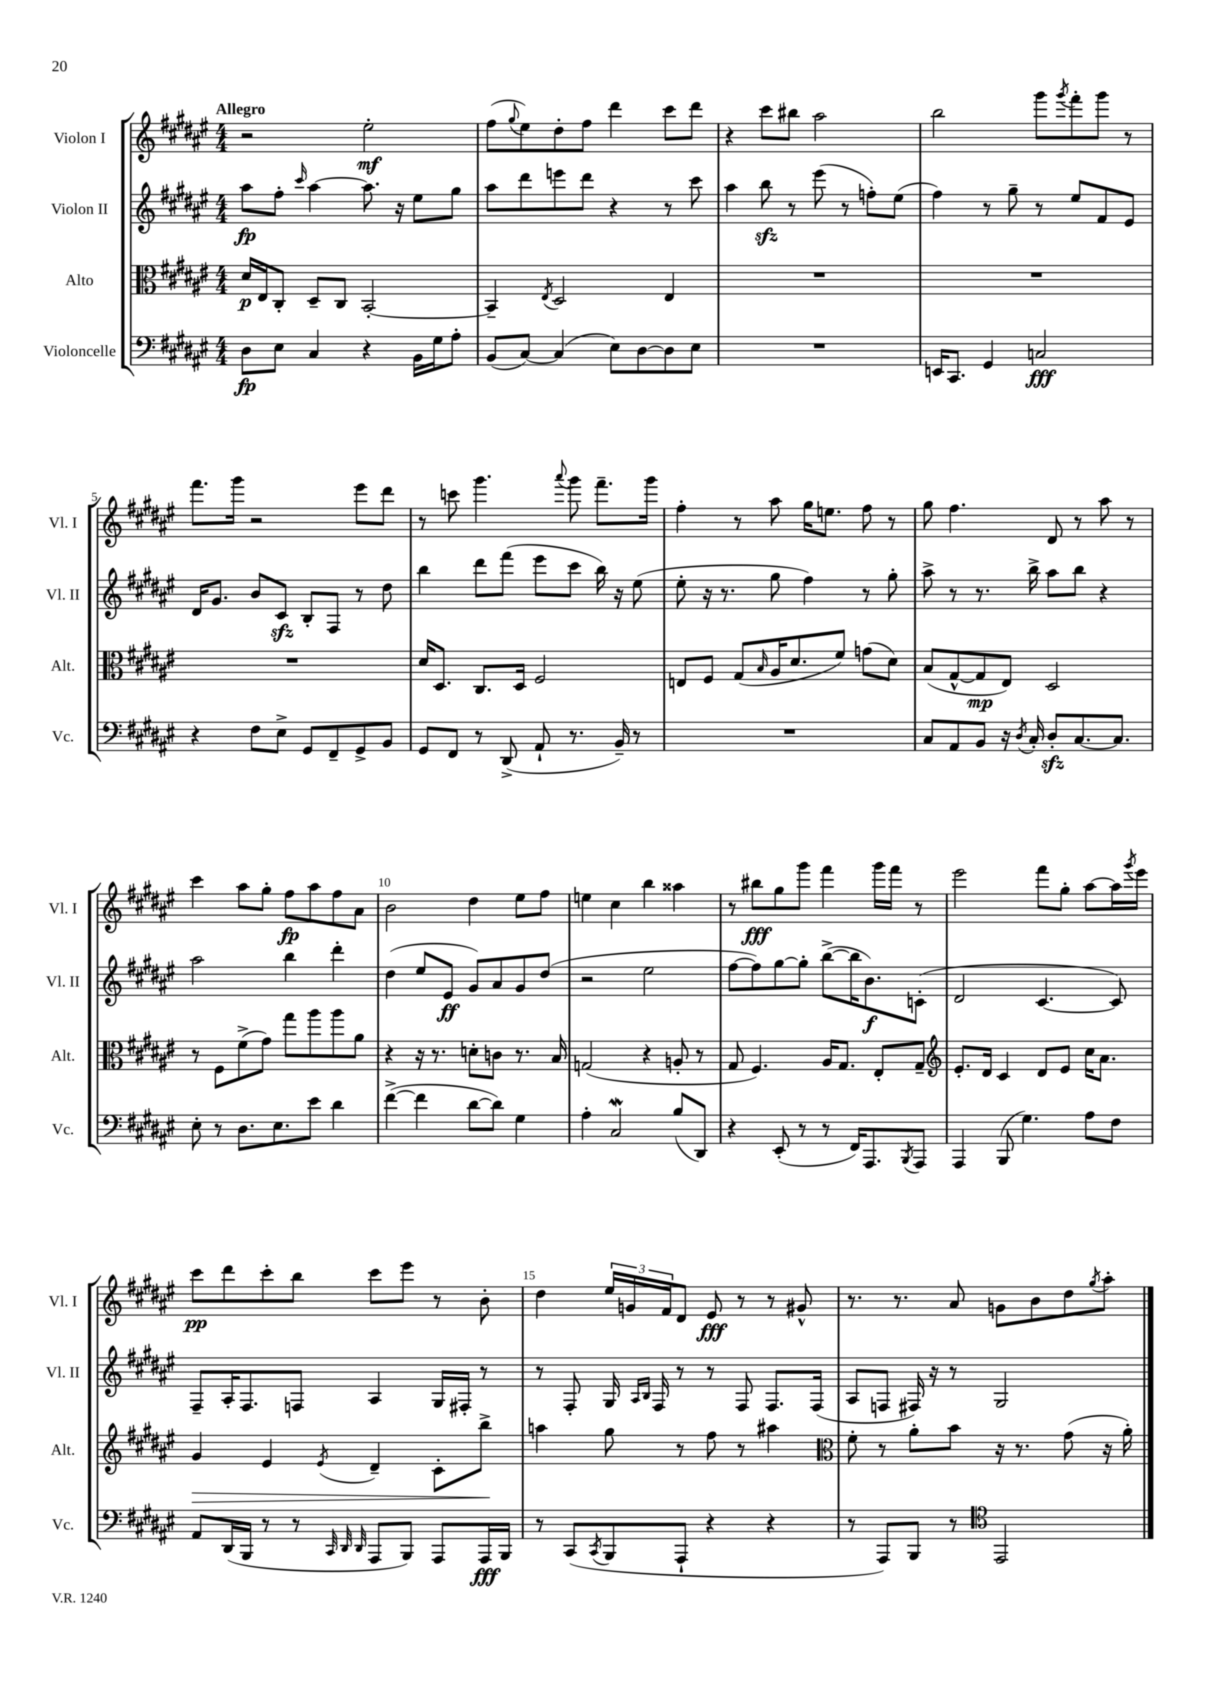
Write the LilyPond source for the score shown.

<<
\new StaffGroup <<
\new Staff = "s0" \with { instrumentName = "Violon I" shortInstrumentName = "Vl. I" } {
    \clef treble \key fis \major \numericTimeSignature \time 4/4 \tempo "Allegro"
    r2 eis''2-.\mf |
    fis''8( \appoggiatura { gis''8 } eis''8) dis''8-. fis''8 dis'''4 cis'''8 dis'''8 |
    r4 cis'''8 bis''8 ais''2 |
    b''2 gis'''8 \acciaccatura { gis'''8 } fis'''8-. gis'''8 r8 |
    fis'''8. gis'''16 r2 eis'''8 dis'''8 |
    r8 c'''8 gis'''4. \appoggiatura { ais'''8 } gis'''8 fis'''8.-- gis'''16 |
    fis''4-. r8 ais''8 gis''16 e''8. fis''8 r8 |
    gis''8 fis''4. dis'8 r8 ais''8 r8 |
    cis'''4 ais''8 gis''8-. fis''8\fp ais''8 fis''8 ais'8 |
    b'2 dis''4 eis''8 fis''8 |
    e''4 cis''4 b''4 aisis''4 |
    r8 bis''8\fff gis''8 gis'''8 fis'''4 gis'''16 fis'''16 r8 |
    eis'''2 fis'''8 gis''8-. ais''8~ ais''16 \acciaccatura { gis'''8 } eis'''16 |
    cis'''8\pp dis'''8 cis'''8-. b''8 cis'''8 eis'''8 r8 b'8-. |
    dis''4 \tuplet 3/2 { eis''16 g'16 fis'16 } dis'8 eis'8\fff r8 r8 gis'8-^ |
    r8. r8. ais'8 g'8 b'8 dis''8 \acciaccatura { gis''8 } ais''8-. \bar "|." |
}
\new Staff = "s1" \with { instrumentName = "Violon II" shortInstrumentName = "Vl. II" } {
    \clef treble \key fis \major \numericTimeSignature \time 4/4
    ais''8\fp fis''8-. \grace { cis'''16 } ais''4~ ais''8. r16 eis''8 gis''8 |
    ais''8 dis'''8 e'''8 dis'''8 r4 r8 cis'''8 |
    ais''4 b''8\sfz r8 eis'''8( r8 f''8-.) eis''8( |
    fis''4) r8 gis''8-- r8 eis''8 fis'8 eis'8 |
    dis'16 gis'8. b'8 cis'8\sfz b8-. fis8 r8 dis''8 |
    b''4 dis'''8 fis'''8( eis'''8 cis'''8 b''16) r16 eis''8( |
    eis''8-. r16 r8. gis''8 fis''4) r8 gis''8-. |
    ais''8-> r8 r8. b''16-> ais''8 b''8 r4 |
    ais''2 b''4 dis'''4-. |
    dis''4( eis''8 eis'8\ff gis'8) ais'8 gis'8 dis''8( |
    r2 eis''2 |
    fis''8~ fis''8) gis''8~ gis''8-. b''8~->( b''16 b'8.\f) c'8-.( |
    dis'2 cis'4.~ cis'8) |
    fis8-- ais16-. fis8. f8 ais4 gis16 fis16-. r8 |
    r8 fis8-. gis16 \grace { ais16 b16 } fis16 r8 r8 fis8 fis8. fis16( |
    ais8 f8 fis16) r16 r8 gis2 \bar "|." |
}
\new Staff = "s2" \with { instrumentName = "Alto" shortInstrumentName = "Alt." } {
    \clef alto \key fis \major \numericTimeSignature \time 4/4
    dis'16\p eis16 cis8-. dis8-- cis8 b,2~-. |
    b,4-- \acciaccatura { eis8 } dis2 eis4 |
    R1 |
    R1 |
    R1 |
    dis'16 dis8. cis8. dis16 fis2 |
    e8 fis8 gis8( \grace { b16 } ais16 dis'8. fis'8) g'8( dis'8) |
    b8( gis8~-^ gis8\mp eis8) dis2 |
    r8 fis8 fis'8->( gis'8) gis''8 ais''8 ais''8 ais'8 |
    r4 r16 r8. d'8-. c'8 r8. b16 |
    g2( r4 a8-. r8 |
    gis8 fis4.) ais16 gis8. eis8-. gis8-- |
    \clef treble eis'8.-. dis'16 cis'4 dis'8 eis'8 cis''16 ais'8. |
    gis'4\> eis'4 \acciaccatura { eis'8 } dis'4-- cis'8-. b''8->\! |
    a''4 gis''8 r8 fis''8 r8 ais''4 |
    \clef alto fis'8-. r8 ais'8-. b'8 r16 r8. gis'8( r16 ais'16-.) \bar "|." |
}
\new Staff = "s3" \with { instrumentName = "Violoncelle" shortInstrumentName = "Vc." } {
    \clef bass \key fis \major \numericTimeSignature \time 4/4
    dis8\fp eis8 cis4 r4 b,16 gis16 ais8-. |
    b,8( cis8~) cis4( eis8) dis8~ dis8 eis8 |
    R1 |
    e,16 cis,8. gis,4 c2\fff |
    r4 fis8 eis8-> gis,8 fis,8-- gis,8-> b,8 |
    gis,8 fis,8 r8 dis,8->( ais,8-! r8. b,16--) r8 |
    R1 |
    cis8 ais,8 b,8 r16 \acciaccatura { dis8 } cis16-. dis8-.\sfz cis8.~ cis8. |
    eis8-. r8 dis8. eis8. eis'8 dis'4 |
    fis'4~->( fis'4 dis'8~ dis'8) gis4 |
    ais4-. cis2\mordent b8( dis,8) |
    r4 eis,8-.( r8 r8 fis,16) ais,,8. \acciaccatura { b,,8 } ais,,8 |
    ais,,4 b,,8( gis4.) ais8 fis8 |
    ais,8 dis,16( b,,16 r8 r8 \grace { cis,32 dis,32 dis,32 } ais,,8 b,,8) ais,,8 ais,,16\fff b,,16 |
    r8 cis,8( \acciaccatura { cis,8 } b,,8 ais,,8-! r4 r4 |
    r8 ais,,8) b,,8 r8 \clef tenor eis,2 \bar "|." |
}
>>
>>
\layout { \context { \Score \override BarNumber.break-visibility = ##(#f #t #t) barNumberVisibility = #(every-nth-bar-number-visible 5) } }
